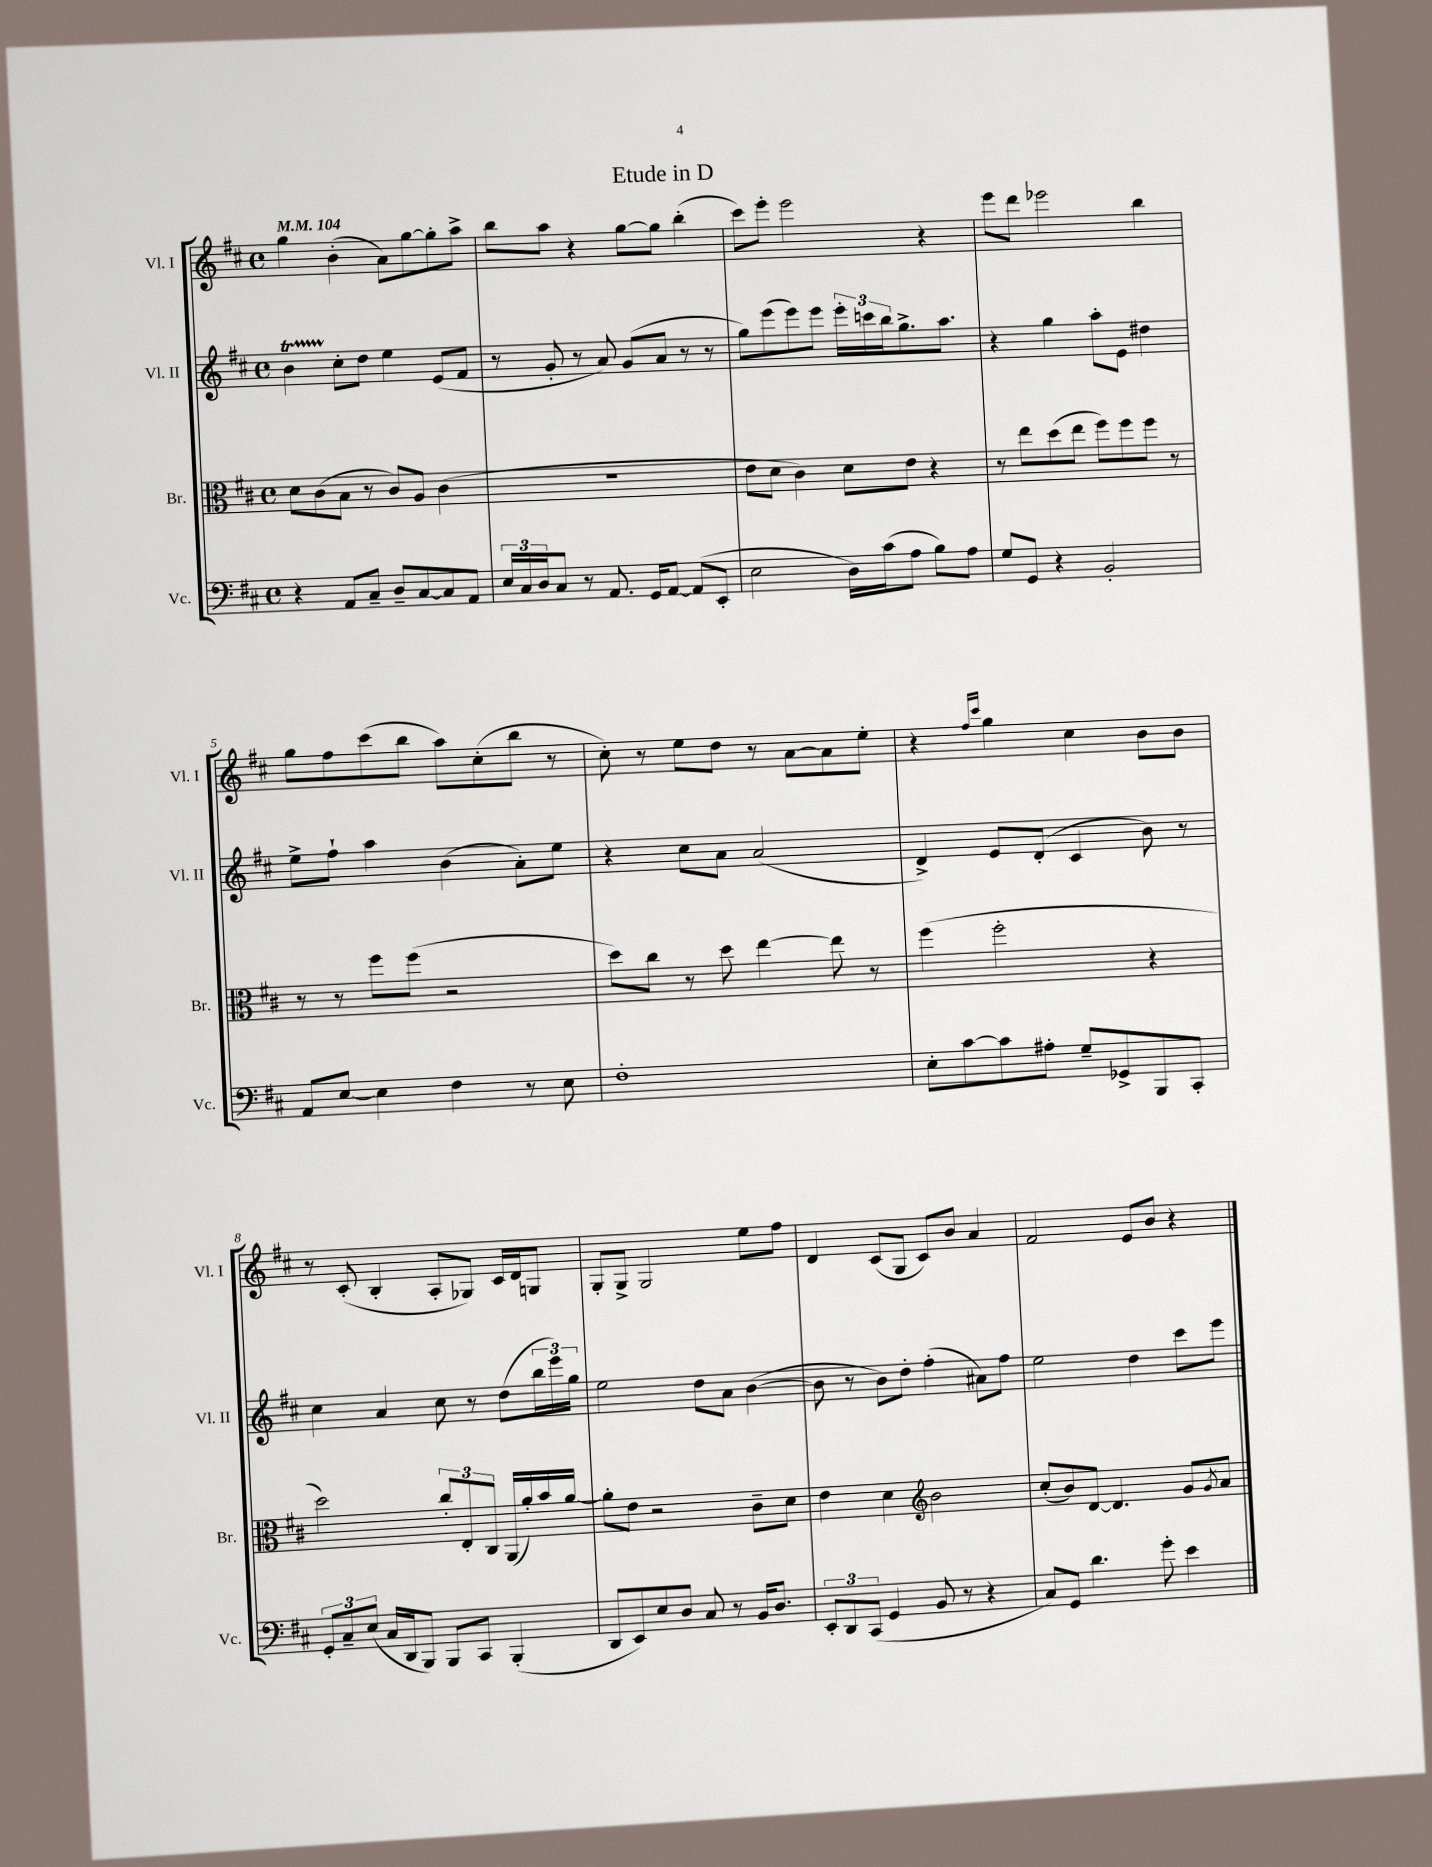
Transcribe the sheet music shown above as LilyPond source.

\header { title = "Etude in D" }
<<
\new StaffGroup <<
\new Staff = "s0" \with { instrumentName = "Vl. I" shortInstrumentName = "Vl. I" } {
    \clef treble \key d \major \defaultTimeSignature \time 4/4 \tempo 4 = 104
    g''4 b'4-.( a'8) g''8~ g''8-. a''8-> |
    b''8 a''8 r4 g''8~ g''8 b''4-.( |
    cis'''8) e'''8-. e'''2 r4 |
    e'''8 d'''8 ees'''2 b''4 |
    g''8 fis''8 cis'''8( b''8 a''8) cis''8-.( b''8 r8 |
    cis''8-.) r8 e''8 d''8 r8 a'8~ a'8 e''8-. |
    r4 \grace { fis''16 cis'''16 } g''4 cis''4 b'8 b'8 |
    r8 cis'8-.( b4-. a8-. ges8) cis'16 d'16 g8 |
    g8-. g8-> g2 e''8 fis''8 |
    d'4 cis'8( g8 cis'8) b'8 a'4 |
    fis'2 e'8 b'8 r4 \bar "|." |
}
\new Staff = "s1" \with { instrumentName = "Vl. II" shortInstrumentName = "Vl. II" } {
    \clef treble \key d \major \defaultTimeSignature \time 4/4
    b'4\startTrillSpan cis''8-.\stopTrillSpan d''8 e''4 e'8( fis'8 |
    r8 g'8-. r8 a'8) g'8( a'8 r8 r8 |
    g''8) e'''8( e'''8) e'''8 \tuplet 3/2 { e'''16-. c'''16 b''16 } g''8.-> a''8. |
    r4 g''4 a''8-. e'8 dis''4 |
    e''8-> fis''8-! a''4 b'4( a'8-.) e''8 |
    r4 cis''8 a'8 a'2( |
    d'4->) e'8 d'8-.( cis'4 b'8) r8 |
    cis''4 a'4 cis''8 r8 d''8( \tuplet 3/2 { b''16 e'''16) g''16 } |
    e''2 d''8 a'8 b'4~( |
    b'8 r8 b'8) d''8-. fis''4-.( ais'8) fis''8 |
    e''2 d''4 cis'''8 e'''8 \bar "|." |
}
\new Staff = "s2" \with { instrumentName = "Br." shortInstrumentName = "Br." } {
    \clef alto \key d \major \defaultTimeSignature \time 4/4
    d'8 cis'8( b8 r8 cis'8) a8 cis'4( |
    R1 |
    e'8 d'8 cis'4) d'8 e'8 r4 |
    r8 e''8 d''8( e''8 fis''8) fis''8 fis''8 r8 |
    r8 r8 fis''8 fis''8( r2 |
    d''8) cis''8 r8 d''8 e''4~ e''8 r8 |
    fis''4( fis''2-. r4 |
    d''2) \tuplet 3/2 { cis''8-. e8-. cis8 } a,16( a'16-.) b'16 a'16~ |
    a'8-. e'8 r2 cis'8-- d'8 |
    e'4 d'4 \clef treble b'2 |
    cis''8-.( b'8) d'8~ d'4. g'8 \acciaccatura { g'8 } a'8 \bar "|." |
}
\new Staff = "s3" \with { instrumentName = "Vc." shortInstrumentName = "Vc." } {
    \clef bass \key d \major \defaultTimeSignature \time 4/4
    r4 a,8 cis8-- d8-- cis8~ cis8 a,8 |
    \tuplet 3/2 { e16 cis16 d16 } cis8 r8 a,8. g,16 a,8~ a,8( e,8-. |
    e2 d16) cis'16( a8 b8) a8 |
    g8 g,8 r4 b,2-. |
    a,8 e8~ e4 fis4 r8 e8 |
    fis1-. |
    e8-. cis'8~ cis'8 ais8-. g8-- ges,8-> b,,8 cis,8-. |
    \tuplet 3/2 { g,8-. cis8-- e8( } cis16 d,16 b,,8) b,,8 cis,8 b,,4-.( |
    d,8 e,8) e8 d8 cis8 r8 b,16 d8. |
    \tuplet 3/2 { e,8-. d,8 cis,8( } g,4 b,8 r8 r4 |
    cis8) g,8 d'4. g'8-. e'4 \bar "|." |
}
>>
>>
